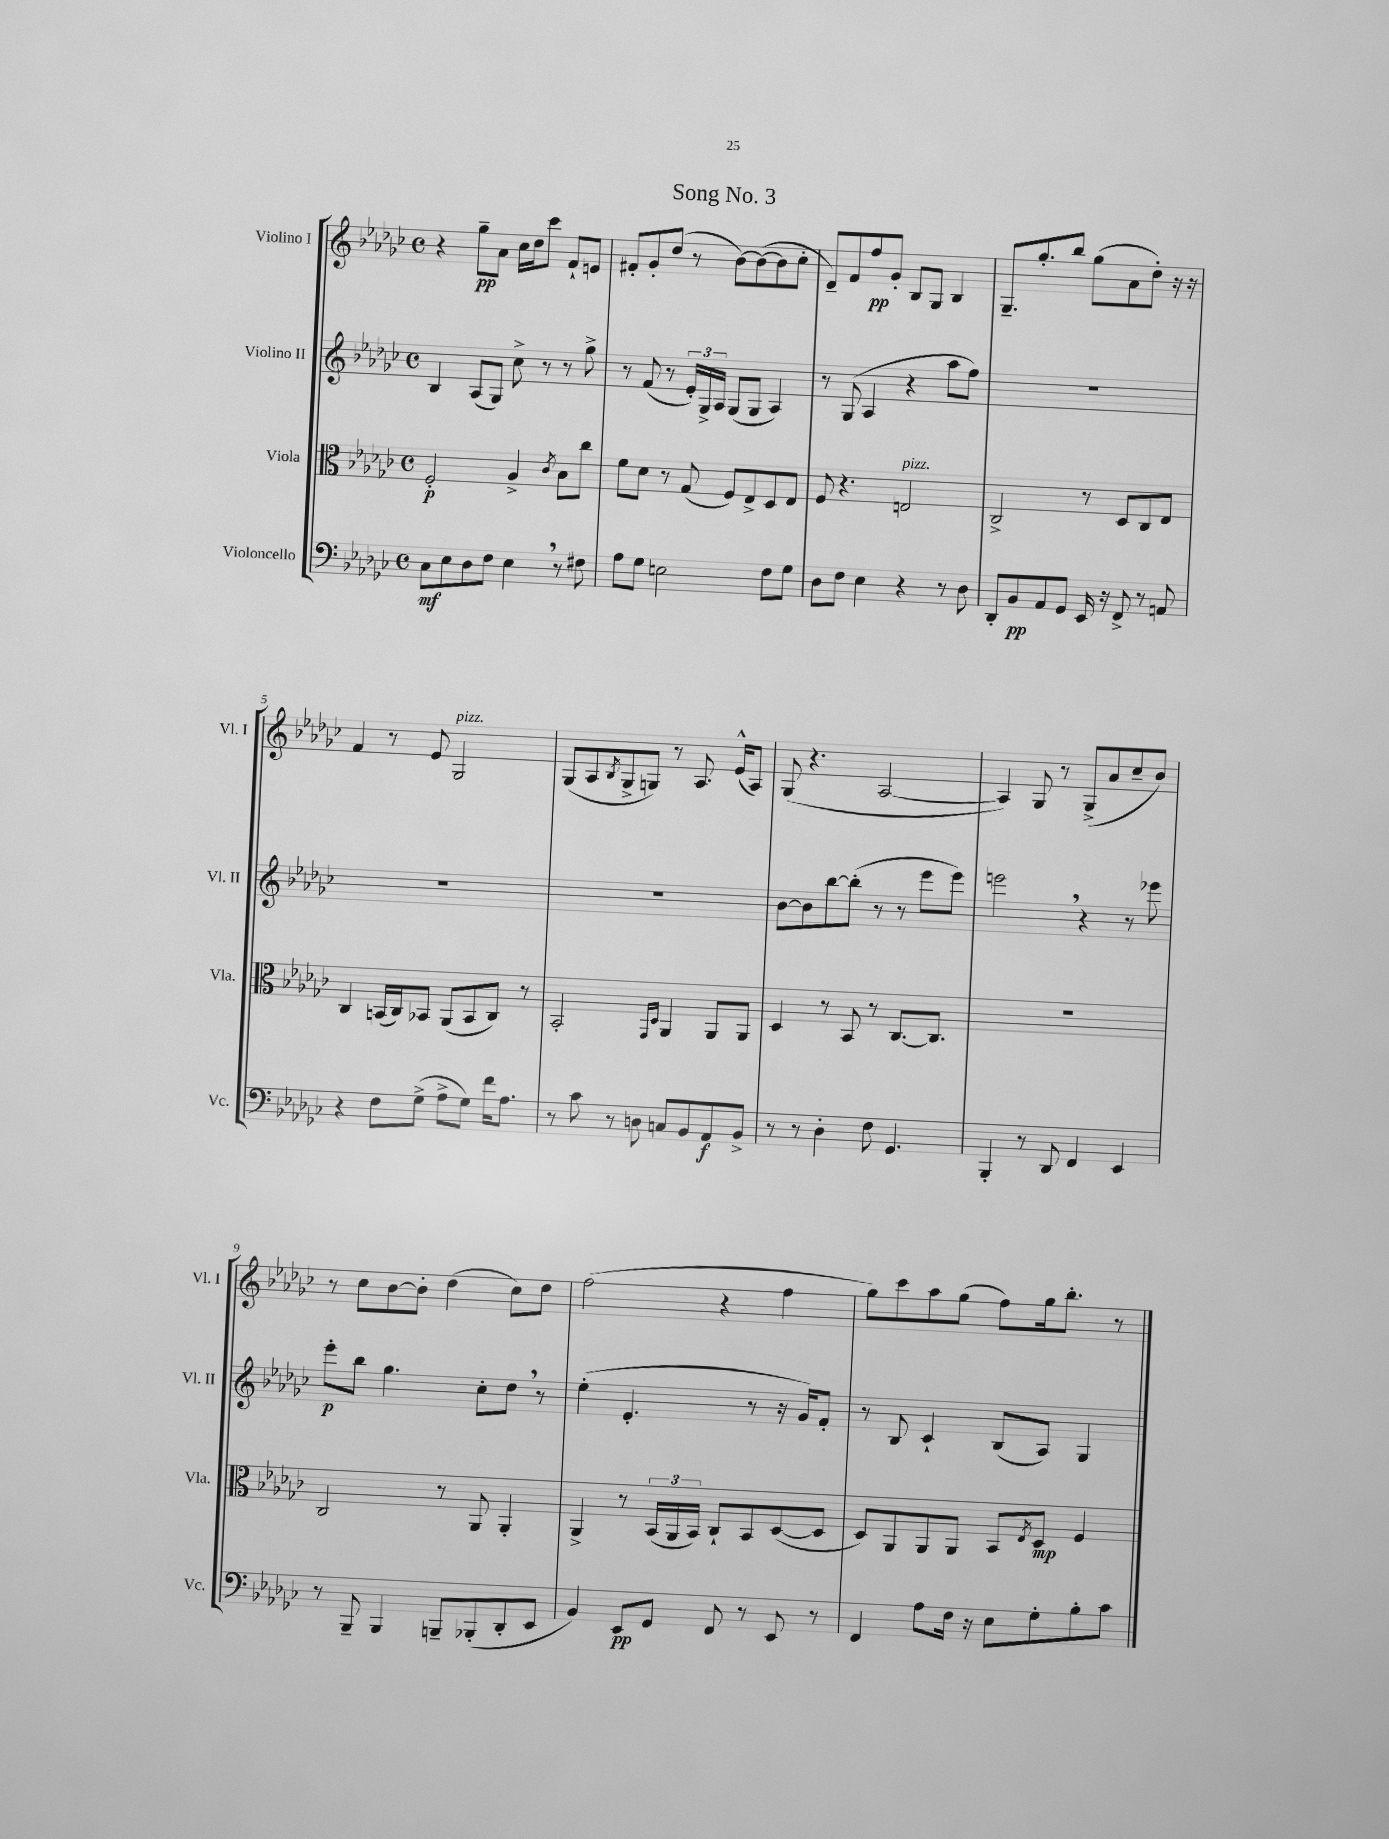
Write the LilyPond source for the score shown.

\header { title = "Song No. 3" }
<<
\new StaffGroup <<
\new Staff = "s0" \with { instrumentName = "Violino I" shortInstrumentName = "Vl. I" } {
    \clef treble \key ges \major \defaultTimeSignature \time 4/4
    r4 ges''8--\pp aes'8 ces''16 des''16 ces'''8 f'8-! e'8 |
    fis'8-. ges'8-. des''8( r8 bes'8~) bes'8~( bes'8 ces''8-. |
    des'8--) f'8 f''8\pp ges'8-. bes8 ges8 bes4 |
    ges8.-- ges''8.-. bes''8 ges''8( aes'8 des''8-.) r16 r16 |
    f'4 r8 ees'8 ges2^\markup { \italic "pizz." } |
    ges8( aes8 \acciaccatura { bes8 } ges8-> g8) r8 aes8. ees'16-^( aes8) |
    ges8( r4. aes2~ |
    aes4) ges8 r8 ges8->( aes'8 ces''8-- bes'8) |
    r8 ces''8 bes'8~ bes'8-. des''4( ces''8) des''8 |
    f''2( r4 f''4 |
    ges''8) ces'''8 aes''8 ges''8( f''8) ges''16 bes''8.-. r8 \bar "|." |
}
\new Staff = "s1" \with { instrumentName = "Violino II" shortInstrumentName = "Vl. II" } {
    \clef treble \key ges \major \defaultTimeSignature \time 4/4
    bes4 aes8( ges8) ces''8-> r8 r8 ges''8-> |
    r8 f'8( r8 \tuplet 3/2 { ees'16-.) ges16-> aes16 } ges8( ges8 aes4) |
    r8 ges8( aes4 r4 aes''8 f''8) |
    R1 |
    R1 |
    R1 |
    bes'8~ bes'8 bes''8~ bes''8-.( r8 r8 ees'''8 ees'''8) |
    e'''2 \breathe r4 r8 ees'''8 |
    ees'''8-.\p bes''8 ges''4. ces''8-. des''8 \breathe r8 |
    ees''4-.( ees'4.-. r8 r16 ges'16) f'8-. |
    r8 bes8 ces'4-! bes8( aes8) ges4 \bar "|." |
}
\new Staff = "s2" \with { instrumentName = "Viola" shortInstrumentName = "Vla." } {
    \clef alto \key ges \major \defaultTimeSignature \time 4/4
    f2-.\p aes4-> \acciaccatura { ces'8 } bes8 ces''8 |
    f'8 des'8 r8 ges8( f8) ees8-> des8 ees8 |
    f8 r4. e2^\markup { \italic "pizz." } |
    ces2-> r8 des8 ces8 ees8 |
    ces4 b,16( ces16) bes,8 aes,8( bes,8 ces8) r8 |
    bes,2-. \grace { ges,16 des16 } aes,4 aes,8 aes,8 |
    des4 r8 bes,8 r8 ces8.~ ces8. |
    R1 |
    ces2 r8 aes,8 aes,4-. |
    aes,4-> r8 \tuplet 3/2 { bes,16( aes,16 bes,16) } ces8-! bes,8 des8~( des8 |
    des8) aes,8 aes,8 aes,8 bes,8 \acciaccatura { ees8 } des8\mp f4 \bar "|." |
}
\new Staff = "s3" \with { instrumentName = "Violoncello" shortInstrumentName = "Vc." } {
    \clef bass \key ges \major \defaultTimeSignature \time 4/4
    ces8\mf ees8 des8 f8 ees4 \breathe r8 fis8 |
    aes8 ges8 e2 f8 ges8 |
    des8 f8 ees4 r4 r8 des8 |
    des,8-. bes,8\pp aes,8 ges,8 ees,16 r16 f,8-> r8 a,8 |
    r4 f8 ges8->( aes8-> ges8) f'16 aes8. |
    r8 ces'8 r8 d8 c8 bes,8 aes,8\f bes,8-> |
    r8 r8 des4-. f8 ges,4. |
    bes,,4-. r8 des,8 f,4 ees,4 |
    r8 bes,,8-- bes,,4 b,,8-- bes,,8-.( des,8-. ees,8 |
    bes,4) ees,8\pp ges,8 f,8 r8 ees,8 r8 |
    f,4 aes8 f16 r16 ees8 ges8-. bes8-. ces'8 \bar "|." |
}
>>
>>
